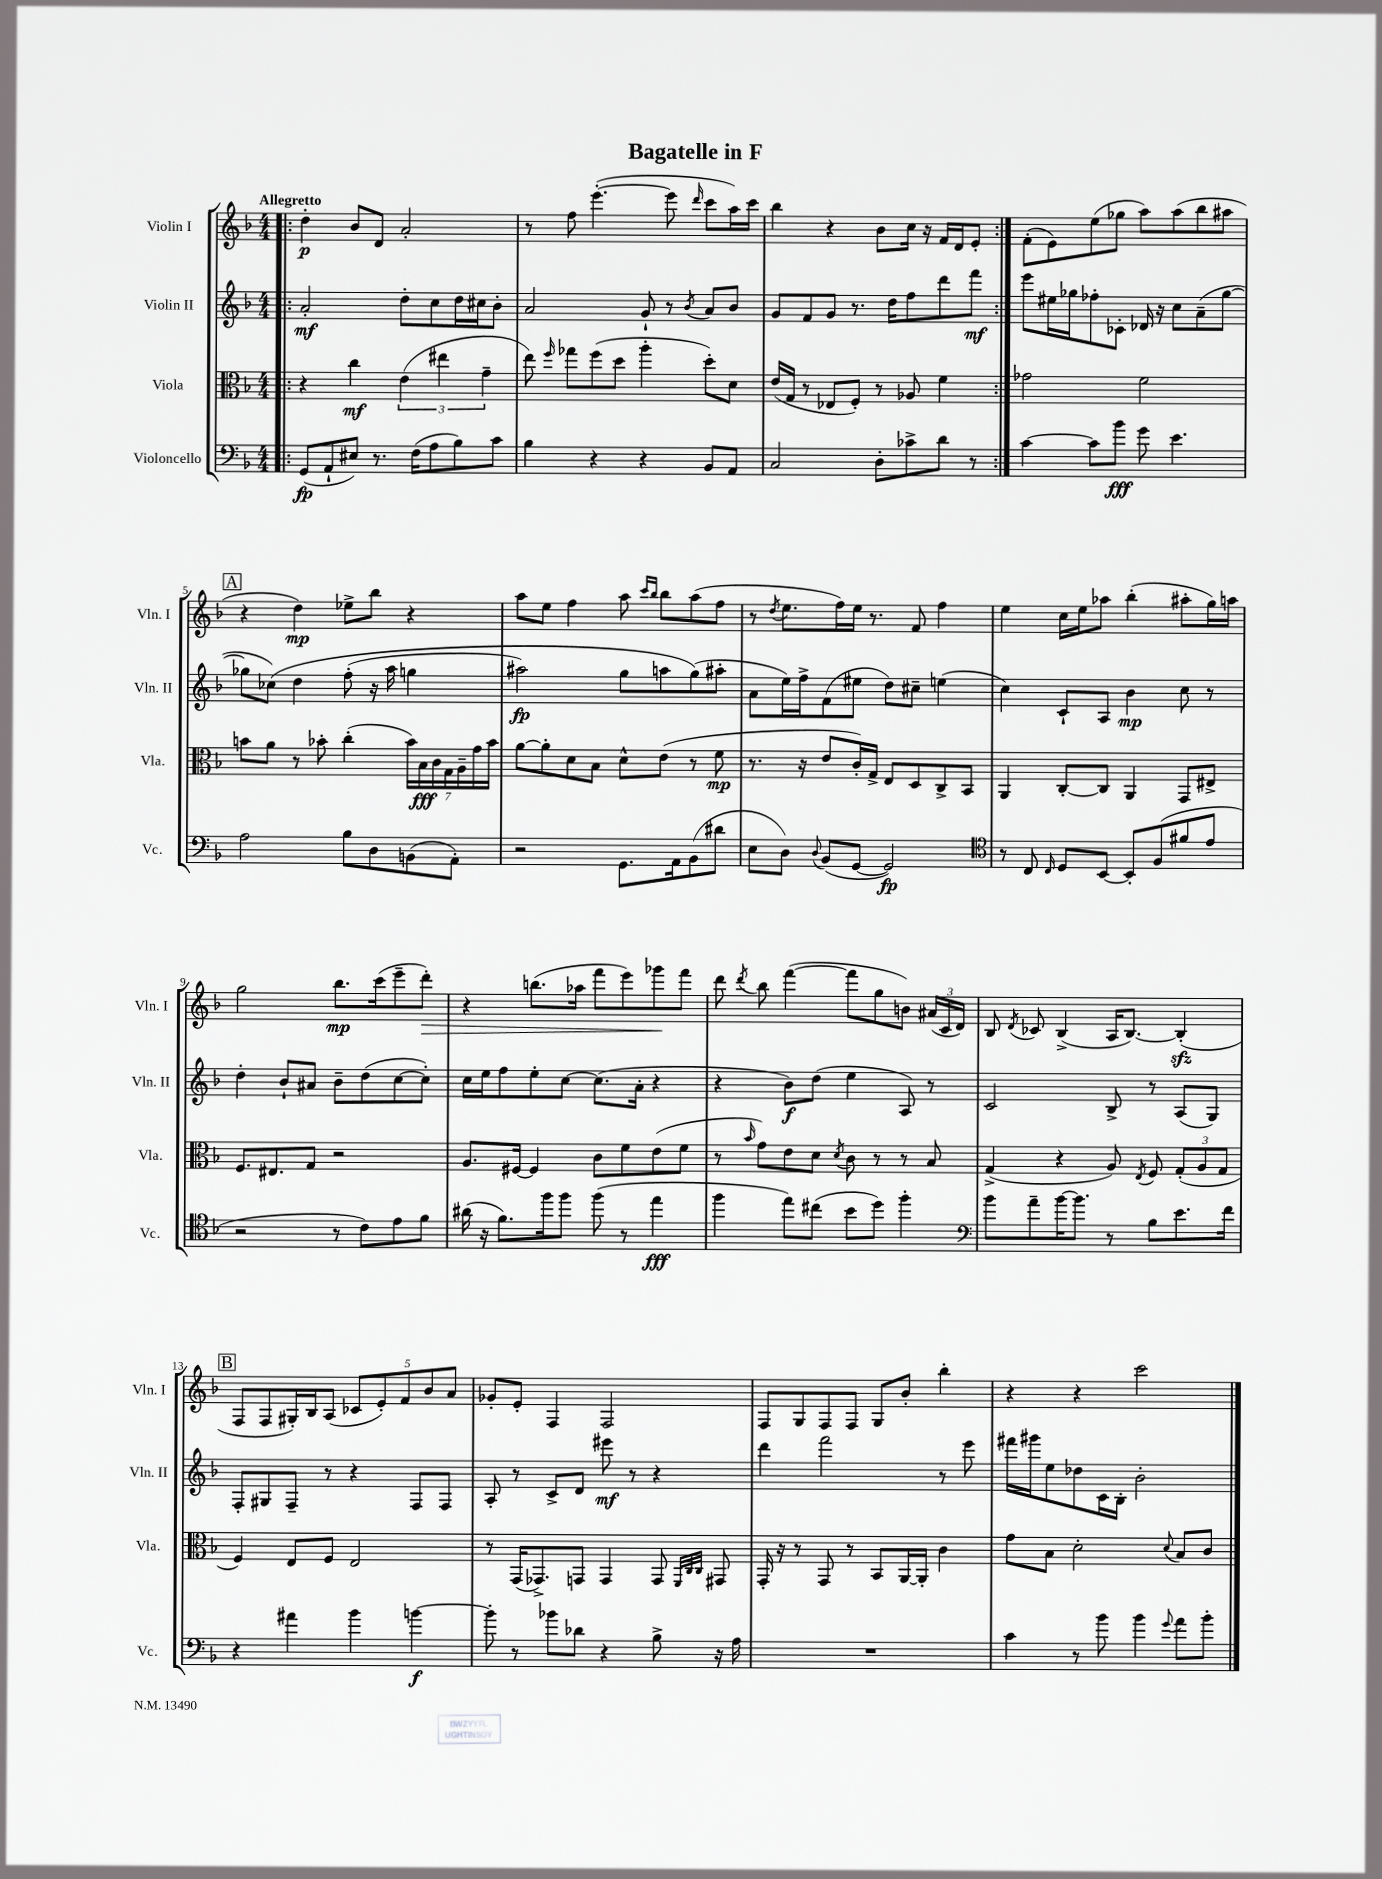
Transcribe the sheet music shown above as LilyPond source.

\header { title = "Bagatelle in F" }
<<
\new StaffGroup <<
\new Staff = "s0" \with { instrumentName = "Violin I" shortInstrumentName = "Vln. I" } {
    \clef treble \key f \major \numericTimeSignature \time 4/4 \tempo "Allegretto"
    \autoBeamOff \repeat volta 2 { \bar ".|:" d''4-.\p bes'8[ d'8] a'2-. |
    r8 f''8 e'''4.~-.( e'''8 \grace { d'''16 } c'''8[ a''16) c'''16] |
    bes''4 r4 bes'8[ c''16] r16 f'16[ d'16 e'8]-. | }
    f'8[-.( e'8) e''8( ges''8] a''8[) a''8( bes''8 ais''8] |
    \mark \markup { \box "A" } r4 d''4\mp) ees''8[-> bes''8] r4 |
    a''8[ e''8] f''4 a''8 \grace { c'''16[ bes''16] } bes''8[ a''8( f''8] |
    r8 \acciaccatura { d''8 } e''8.[ f''16) e''16] r8. f'8 f''4 |
    e''4 c''16[ e''16 aes''8] bes''4-.( ais''8[-. g''16) a''16] |
    g''2 bes''8.[\mp c'''16( e'''8-- d'''8]-.\>) |
    r4 b''8.[( aes''16] f'''8[ e'''8) ges'''8\! f'''8] |
    d'''8 \acciaccatura { d'''8 } bes''8 f'''4~( f'''8[ g''8 b'8]) \tuplet 3/2 { ais'16[( c'16 d'16]) } |
    bes8 \acciaccatura { d'8 } ces'8 bes4->( a16[ bes8.]~) bes4-.\sfz( |
    \mark \markup { \box "B" } f8[ f8 gis16-.) bes16 a8]( \tuplet 5/4 { ces'8[ e'8-.) f'8 bes'8 a'8] } |
    ges'8[-. e'8]-. f4 f2 |
    f8[ g8 f8 f8] g8[ bes'8]-. bes''4-. |
    r4 r4 c'''2 \bar "|." |
}
\new Staff = "s1" \with { instrumentName = "Violin II" shortInstrumentName = "Vln. II" } {
    \clef treble \key f \major \numericTimeSignature \time 4/4
    \autoBeamOff \repeat volta 2 { \bar ".|:" a'2-.\mf d''8[-. c''8 d''16 cis''16 bes'8]-. |
    a'2 g'8-! r8 \acciaccatura { bes'8 } a'8[ bes'8] |
    g'8[ f'8 g'8] r8. d''16[ f''8 d'''8 f'''8]\mf | }
    e'''8[ eis''16 ges''16 fes''8-. ces'8]-. des'16 r16 c''8[ a'8--( ges''8]~ |
    \mark \markup { \box "A" } ges''8[ ces''8])\( d''4 f''8-.( r16 a''16 g''4 |
    ais''2\fp) g''8[ a''8 g''8(\) ais''8]-. |
    a'8[ e''16) f''16-> f'8( eis''8] d''8[) cis''8]-- e''4( |
    c''4) c'8[-! a8] bes'4\mp c''8 r8 |
    d''4-. bes'8[-! ais'8] bes'8[-- d''8( c''8~ c''8]-.) |
    c''16[ e''16 f''8 e''8-. c''8]~ c''8.[( a'16]-. r4 |
    r4 bes'8[\f) d''8]( e''4 a8) r8 |
    c'2 bes8-> r8 a8[( g8]) |
    \mark \markup { \box "B" } f8[-. gis8 f8]-- r8 r4 f8[ f8] |
    a8-. r8 c'8[-> d'8] eis'''8\mf r8 r4 |
    d'''4 f'''2 r8 e'''8 |
    fis'''16[ gis'''16 e''8 des''8 c'16 bes16]-. bes'2-. \bar "|." |
}
\new Staff = "s2" \with { instrumentName = "Viola" shortInstrumentName = "Vla." } {
    \clef alto \key f \major \numericTimeSignature \time 4/4
    \autoBeamOff \repeat volta 2 { \bar ".|:" r4 c''4\mf \tuplet 3/2 { e'4( eis''4 g'4-- } |
    e''8) \grace { f''16 } ges''8[ f''8( d''8] a''4-. d''8[-.) d'8] |
    e'16[( g16] r8 ees8[ f8]-.) r8 aes8 f'4 | }
    ges'2 f'2 |
    \mark \markup { \box "A" } b'8[ a'8] r8 bes'8-. c''4-.( \tuplet 7/4 { bes'16[) bes16\fff c'16 g16 a16-- g'16 bes'16] } |
    a'8[~ a'8-. d'8 bes8] d'8[-^ e'8]( r8 f'8\mp |
    r8. r16 e'8[ c'16-.) g16]-> e8[ d8 c8-> bes,8] |
    a,4 c8[~-. c8] a,4 g,8[ eis8]-> |
    f8.[ eis8. g8] r2 |
    a8.[ fis16]~ fis4 c'8[ f'8 e'8( f'8] |
    r8 \grace { bes'16 } g'8[) e'8 d'8] \acciaccatura { d'8 } c'8 r8 r8 bes8 |
    g4->( r4 a8) \acciaccatura { e8 } f8 \tuplet 3/2 { g8[-.( a8 g8] } |
    \mark \markup { \box "B" } f4) e8[ f8] e2 |
    r8 g,16[( ges,8.->) g,8] g,4 g,8 \grace { f,32[ c32 c32] } gis,8 |
    g,16-. r16 r8 g,8 r8 bes,8[ a,16~ a,16]-. c'4 |
    g'8[ bes8] d'2-. \appoggiatura { d'8 } bes8[ c'8] \bar "|." |
}
\new Staff = "s3" \with { instrumentName = "Violoncello" shortInstrumentName = "Vc." } {
    \clef bass \key f \major \numericTimeSignature \time 4/4
    \autoBeamOff \repeat volta 2 { \bar ".|:" g,8[\fp( a,8-! eis8]) r8. f16[( a8 bes8) c'8] |
    bes4 r4 r4 bes,8[ a,8] |
    c2 d8[-. ces'8-> d'8] r8 | }
    c'4~ c'8[ bes'8]\fff g'8 e'4. |
    \mark \markup { \box "A" } a2 bes8[ d8 b,8( a,8]-.) |
    r2 g,8.[ a,16 bes,8( dis'8] |
    e8[ d8]) \appoggiatura { d8 } bes,8[( g,8]~ g,2\fp) |
    \clef tenor r8 c8 \grace { c16 } d8[ bes,8]~ bes,8[-. f8( fis'8 e'8] |
    r2 r8 c'8[) e'8 f'8] |
    ais'16( r16 f'8.[) f''16 f''8] f''8( r8 e''4\fff |
    f''4 e''8[) cis''8]( bes'8[ d''8]) f''4-. |
    \clef bass bes'8[ a'8-- bes'16~ bes'8.] r8 bes8[ e'8. f'16] |
    \mark \markup { \box "B" } r4 ais'4 bes'4 b'4~\f |
    b'8-. r8 bes'8[ des'8] r4 bes8-> r16 a16 |
    R1 |
    c'4 r8 bes'8 bes'4 \appoggiatura { g'8 } a'8[ bes'8]-. \bar "|." |
}
>>
>>
